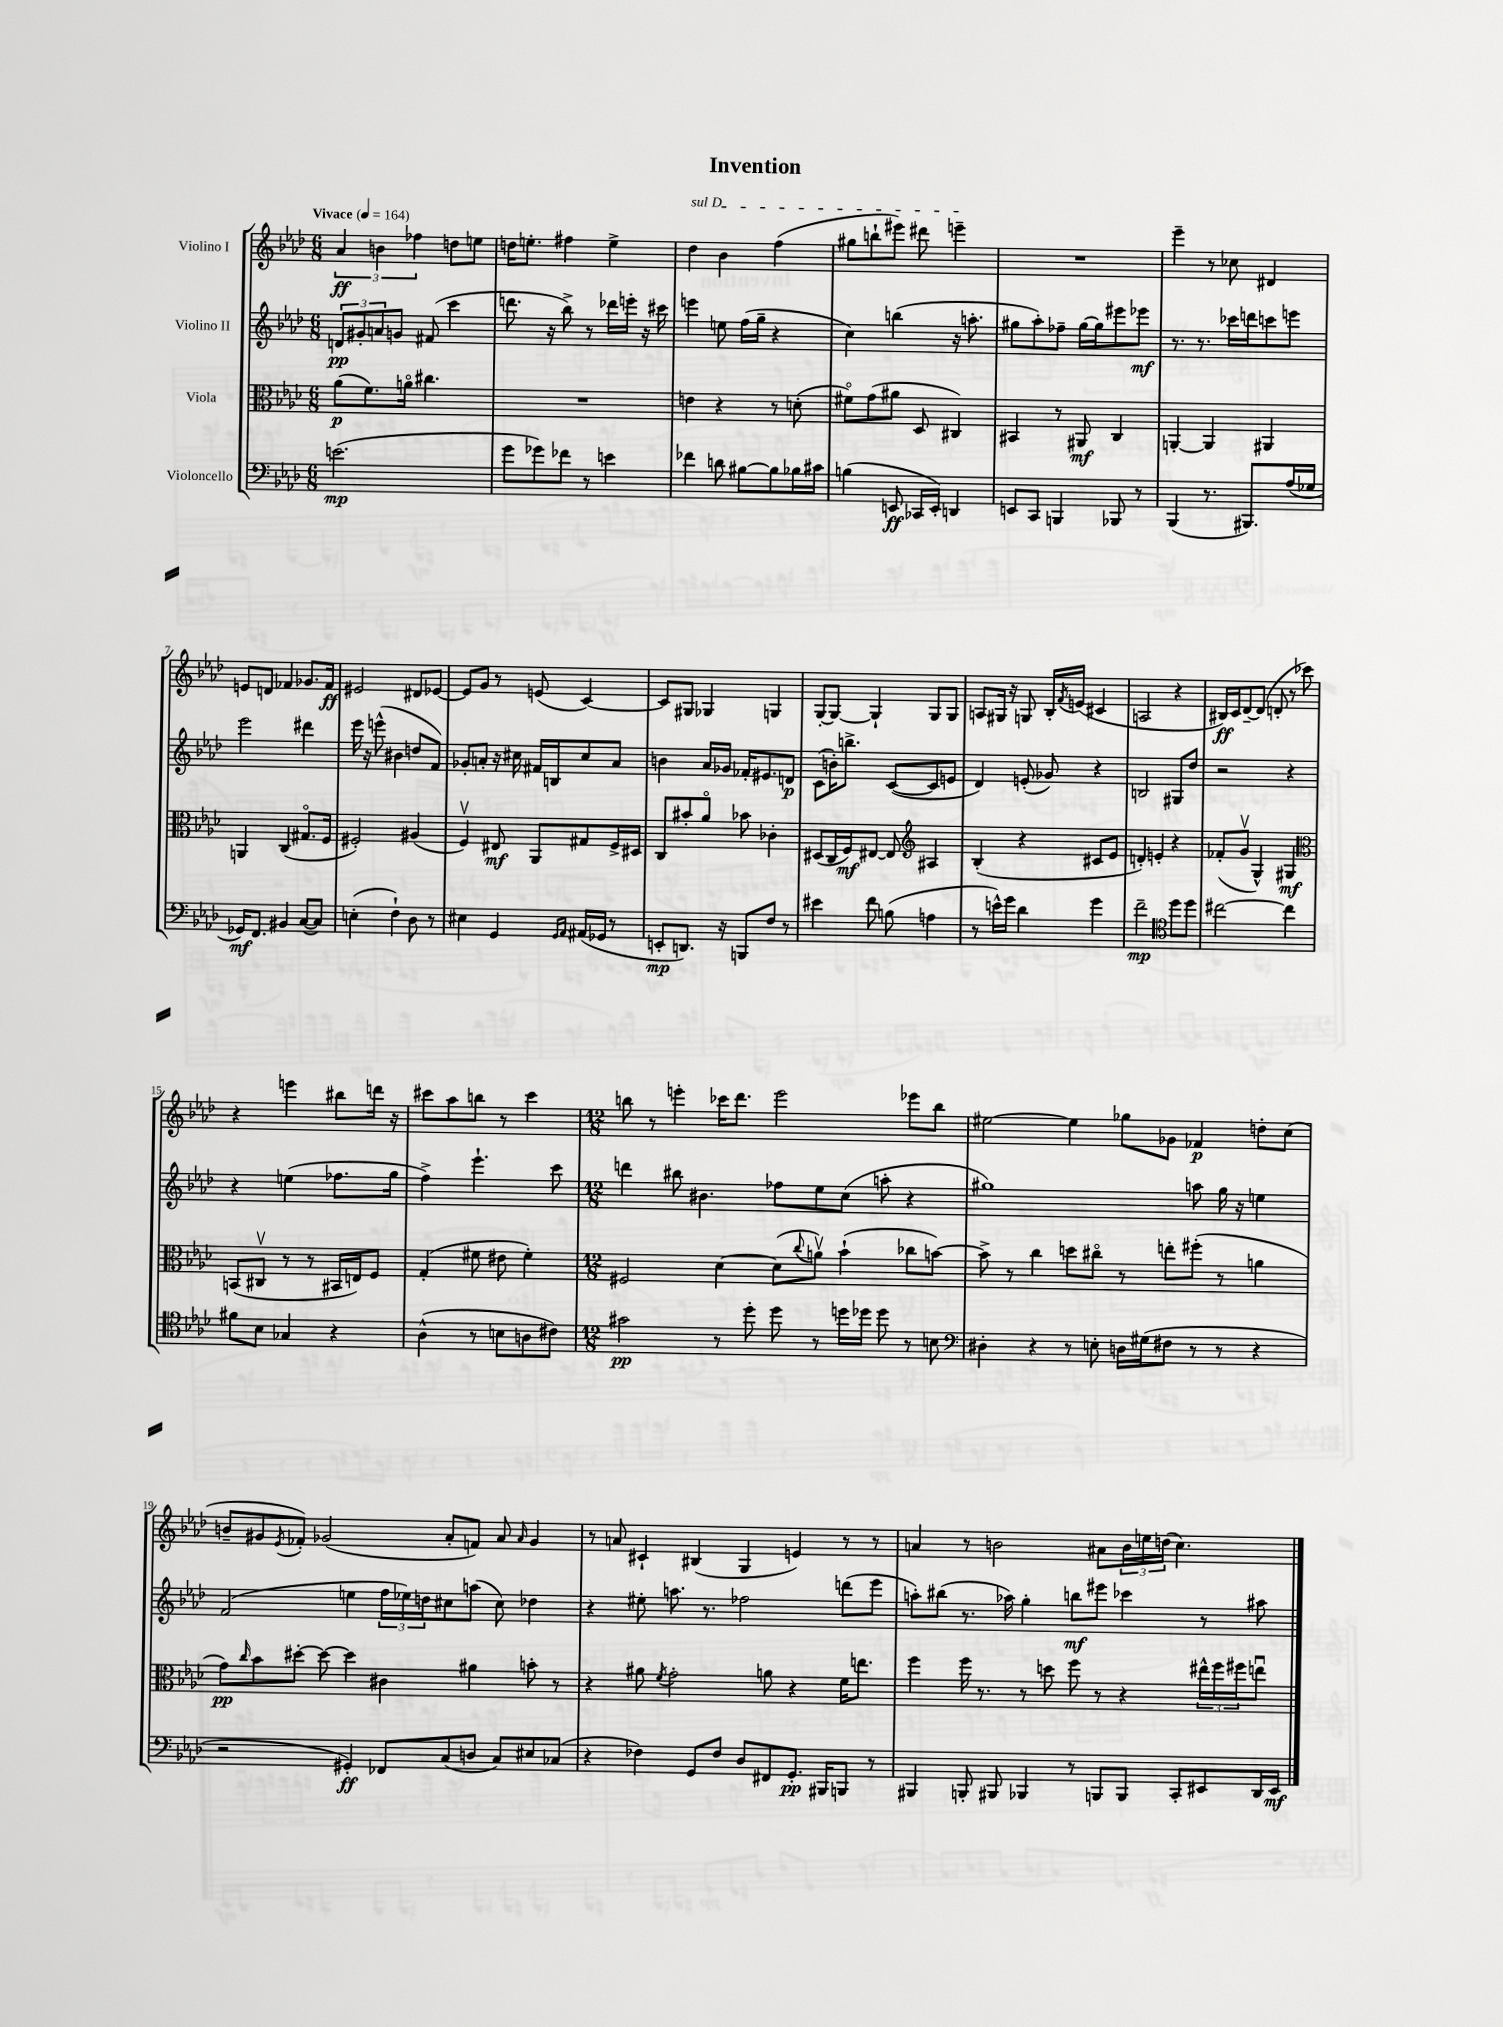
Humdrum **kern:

**kern	**kern	**kern	**kern
*staff4	*staff3	*staff2	*staff1
*clefF4	*clefC3	*clefG2	*clefG2
*k[b-e-a-d-]	*k[b-e-a-d-]	*k[b-e-a-d-]	*k[b-e-a-d-]
*M6/8	*M6/8	*M6/8	*M6/8
*MM164	*MM164	*MM164	*MM164
(2.e\	(8a-\L	12d/L	6a-/
.	.	12g#'/	.
.	8.f\)	.	.
.	.	12a/	6b\
.	.	8g/J	.
.	16ao\Jk	.	.
.	.	.	6ff-\
.	4.cc#\	(8f#/	.
.	.	4ccc\	8dd\L
.	.	.	8ee\J
=	=	=	=
8g\L	2.r	8.ddd\	16dd\LK
.	.	.	8.ee'\J
8g-\)	.	.	.
.	.	16r	.
8f-\J	.	8bb-^\)	4ff#\
8r	.	8r	.
4e\	.	16ddd-\LL	4ee^\
.	.	16eee'\JJ	.
.	.	16r	.
.	.	16ccc#\	.
=	=	=	=
4f-\	4e\	4eee\	4dd-\
8d\	4r	8ee\	4b-\
[8B#\L	.	(16ff\LL	.
.	.	16gg~\JJ	.
8B#\]	8r	4r	(4ff\
16B-\L	(8d'\	.	.
16c#\JJ	.	.	.
=	=	=	=
(4B\	8f#o\L)	4cc\)	8gg#\L
.	(8g\	.	8bb`\
8EE/	8a#\J	(4bb\	8eee#\J)
16CC-/LL	8D-/	.	8ddd#\
16EE'/JJ)	.	.	.
4DD/	4C#/)	16r	4eee~\
.	.	8.aa'\	.
=	=	=	=
8EE/L	4BB#/	8gg#\L	2.r
8CC/J	.	8aa-'\)	.
4BBB/	8r	8ff-~\J	.
.	8AA#/	[16gg#\LL	.
.	.	16gg#\]J	.
8BBB-/	4C/	8eee#\	.
8r	.	8eee-\J	.
=	=	=	=
(4BBB-/	[4AA'/	8.r	4eee-~\
.	.	8.r	.
8.r	4AA/]	.	8r
.	.	16ccc-\LL	8cc-\
8.BBB#/L)	.	16ddd\J	.
.	4AA#/	8ccc\	4d#/
(16A-/L	.	8eee\J	.
16G-/JJ	.	.	.
=	=	=	=
16GG-/LK)	4AA/	2eee-\	8e/L
8.FF/J	.	.	.
.	.	.	8d/J
4BB#/	(4C/	.	4f-/
([8C/L	8.G#o/L	4ddd#\	8.g-/L
8C/]J)	.	.	.
.	16F/Jk	.	16f-/Jk
=	=	=	=
(4E'\	2F#'/)	16eee-\	2e#/
.	.	16r	.
.	.	(8eee^^\	.
4F`\)	.	4b#\	.
8D-\	(4A#/	8dd/L	8d#/L
8r	.	8f/J)	[8e-/J
=	=	=	=
4E#\	4Fv/)	8g-'/L	8e-/]L
.	.	8a'/J	8g/J
4GG/	8E#/	16r	8r
.	.	16cc#\	.
.	8AA-/L	16f#/LL	(8e/
.	.	16B/J	.
16qqGG/LL	.	.	.
16qqAA-/JJ	.	.	.
(16AA#/LL	8G#/	8cc#/	[4c/)
16GG-/JJ	.	.	.
8r	16F^/L	8a/J	.
.	16D#/JJ	.	.
=	=	=	=
8EE'/L	8C/L	4b\	8c/]L
8.DD/J)	8b#'/	.	8G#/J
.	8a-o/J	16a-/LL	4G-/
16r	.	16g-/JJ	.
8BBB/L	8b-\	16f-'/LK	.
.	.	8.e#/	.
8F/J	4c-'\	.	4G/
8r	.	8d/J	.
=	=	=	=
4e#\	(8D#/L	(8c\L	[8G'/L
.	16C/L	16b'\K)	8G/_J
.	16F/J)	8.bb^\J	.
8f\	[8E#/J	.	4G`/]
(8B\	8E#/]	([8c/L	.
*	*clefG2	*	*
4A\	4A#/	8c/]	8G/L
.	.	8e/J	8G/J
=	=	=	=
8r	(4B-'/	4d-/)	8A/L
16e^^\LL)	.	.	16G#/Jk
16g\JJ	.	.	16r
4d-\	4r	(8e'/	8G/
.	.	8g-/)	16B-'/LL
.	.	.	8qf/
.	.	.	(16e/JJ
4g\	8c#/L	4r	4c#/
.	8e-/J	.	.
=	=	=	=
2f~\	4d'/)	2B/	2A/
.	4e'/	.	.
*clefC4	*	*	*
8dd-\L	4r	8G#/L	4r
8dd-\J	.	8dd-/J	.
=	=	=	=
[2cc#\	(8f-'/L	2r	16B#/LL)
.	.	.	16c/J
.	8gv/J	.	[8d-~/
.	4G^^/)	.	(8d-/]J
.	.	.	8d'/
4cc#\]	4G#/	4r	8r
.	.	.	8ccc-\)
=	=	=	=
*	*clefC3	*	*
8f#\L	(8BB/L	4r	4r
8B-\J	8C#v/J	.	.
4G-/	8r	(4ee\	4eee\
.	8r	.	.
4r	16BB#/LL	8.ff-\L	8bb#\L
.	16E/J)	.	.
.	8F/J	.	16ddd\Jk
.	.	16gg\Jk	16r
=	=	=	=
(4A-^^\	(4G'/	4ff^\)	8ccc#\L
.	.	.	8aa-\
8r	8f#\	4.eee-`\	8bb\J
8B\L	8e#\	.	8r
8A\	4f#'\)	.	4ccc#\
8c#\J)	.	8ccc\	.
=	=	=	=
*M12/8	*M12/8	*M12/8	*M12/8
2g#\	2F#/	4ddd\	8bb\
.	.	.	8r
.	.	8bb#\	4eee'\
.	.	4.b#\	.
8r	[4d-\	.	16ccc-\LK
.	.	.	8.ddd-\J
8dd-'\	.	.	.
8dd-\	(8d-\]L	8ff-\L	2eee\
.	8qqcc/	.	.
8r	8av\J)	8ee-\	.
16dd\LL	(4b-`\	(8cc\J	.
16dd-\JJ	.	.	.
8dd-\	.	8aa'\	.
8r	8cc-\L	4r	8eee-\L
8B\	[8b\J)	.	8bb\J
=	=	=	=
*clefF4	*	*	*
4D#'\	8b^\]	1gg#)	[2ee#\
.	8r	.	.
4r	4cc\	.	.
8r	8dd\L	.	4ee#\]
8E'\	8cc#o\J	.	.
16D\LL	8r	.	8gg-\L
(16G#\J	.	.	.
8F#\J	8ee'\L	.	8g-\J
8r	(8ff#'\J	8aa\	4f-/
8r	8r	16gg#\	.
.	.	16r	.
4r	4a\	4ee\	8dd'\L
.	.	.	(8cc\J
=	=	=	=
2r	8g\L)	(2f/	8b~/L
.	16qqcc/	.	.
.	8b-\	.	8g#/
.	.	.	8qe-/
.	[8dd#'\J	.	8f-'/J)
.	8dd#\_	.	(2g-/
4GG#'/)	4dd#\]	4ee\	.
8FF-/L	4c#\	24ff\LL	.
.	.	24ee-\)	.
.	.	24dd\J	.
(8C/	.	8cc#\	8a-'/L
8D/J	4a#\	(8aa\J	8f/J)
8C/L)	.	8cc#\)	8a-/
.	.	.	16qqa-/
8E#/	8b'\	4dd-\	4g-/
(8C-/J	8r	.	.
=	=	=	=
4r	4r	4r	8r
.	.	.	8a/
4F-\)	8a#\	8ee#'\	4c#`/
.	8qf/	.	.
.	2g'\	8.aa\	.
8GG/L	.	.	(4B#/
.	.	8.r	.
8F-/J	.	.	.
8D-/L	.	2ff-\	4G/
8FF#/	8a\	.	.
8.GG'/J	4r	.	4e/)
16BBB#/LK	.	.	.
8BBB/J	16f\LK	(8ddd\L	8r
.	8.ee\J	.	.
8r	.	8eee-\J	8r
=	=	=	=
4BBB#/	4ff\	8aa'\L)	4a/
.	.	(8bb#\J	.
8BBB'/	16ff\	8.r	8r
.	8.r	.	.
8BBB#/	.	.	2b\
.	.	16aa-\)	.
4BBB-/	8r	4gg'\	.
.	8dd\	.	.
8r	8ff\	8bb\L	.
8BBB/L	8r	8eee#\J	8a#\L
8BBB/J	4r	4ccc-\	24b\L
.	.	.	24ee\
.	.	.	(24dd\JJ
8CC'/L	.	.	4.cc\)
8EE#/	24ee#^^\LL	8r	.
.	24ff\	.	.
.	24ff#\J	.	.
16DD-/L	8eeu\J	8aa#\	.
16EE#/JJ	.	.	.
==	==	==	==
*-	*-	*-	*-
